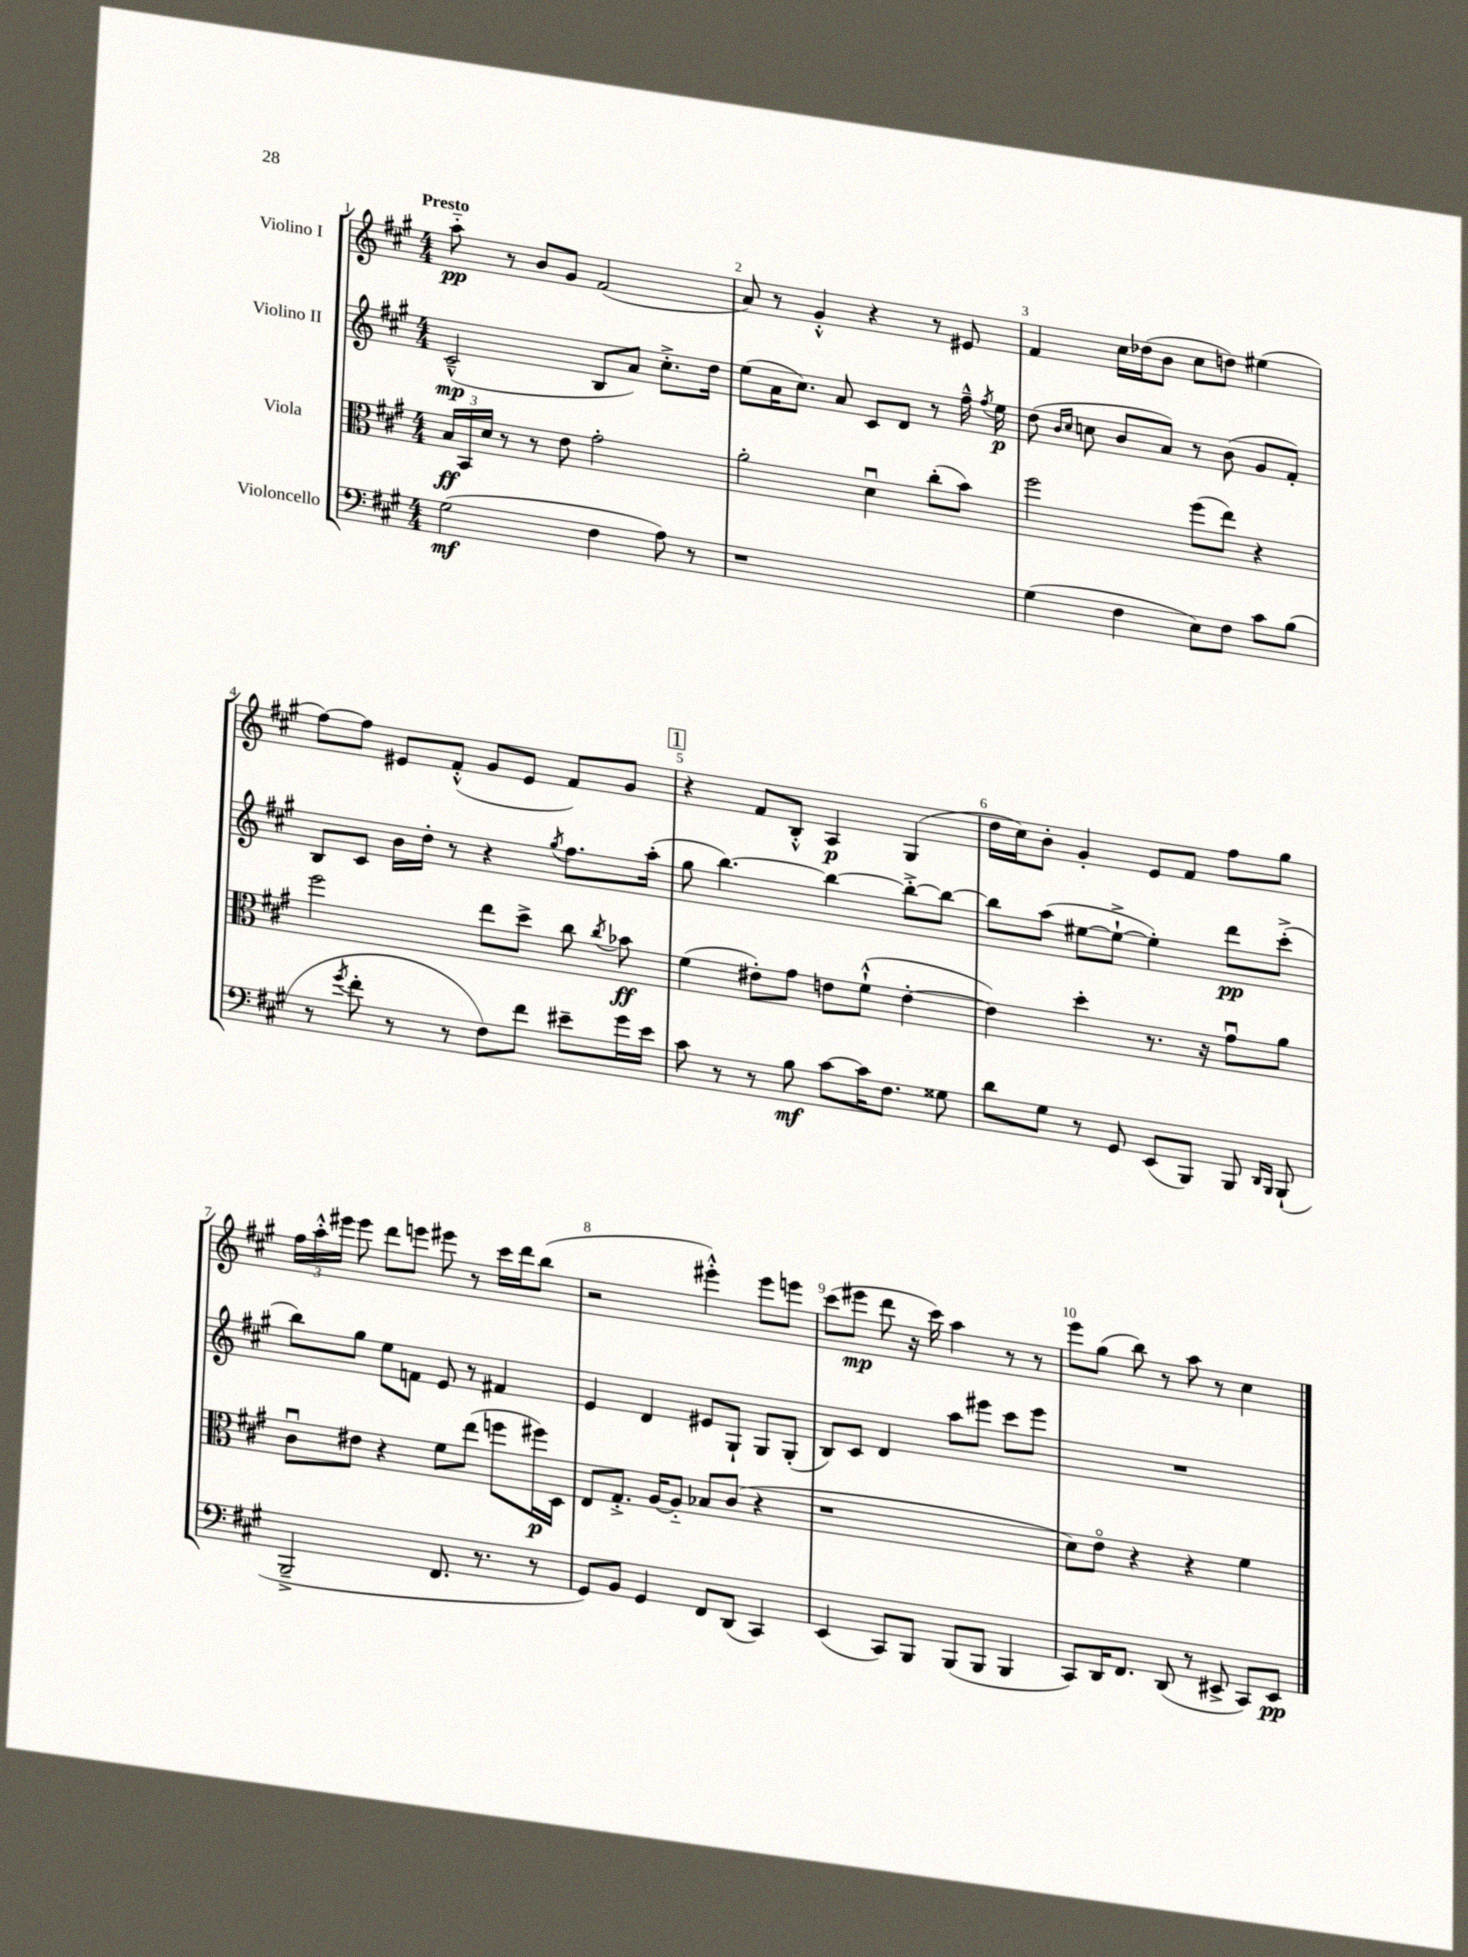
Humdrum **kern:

**kern	**kern	**kern	**kern
*staff4	*staff3	*staff2	*staff1
*clefF4	*clefC3	*clefG2	*clefG2
*k[f#c#g#]	*k[f#c#g#]	*k[f#c#g#]	*k[f#c#g#]
*M4/4	*M4/4	*M4/4	*M4/4
(2G#	24B	(2c#~^^	8aa'~
.	24BB	.	.
.	24d	.	.
.	8r	.	8r
.	8r	.	8b
.	8e	.	8g#
4F#	2g#'	8B	(2f#
.	.	8a)	.
8A)	.	8.cc#'^	.
8r	.	.	.
.	.	16dd	.
=	=	=	=
1r	2a'	(8ee	8a)
.	.	16a	8r
.	.	8.cc#)	.
.	.	.	4g#'^^
.	.	8a	.
.	4du	8c#	4r
.	.	8d	.
.	(8cc#'	8r	8r
.	8b)	16ff#~^^	8e#
.	.	8qff#	.
.	.	16ee	.
=	=	=	=
(4G#	2ff#	(8dd	4f#
.	.	16qqb	.
.	.	16qqcc#	.
.	.	8cc	.
4F#	.	8b	16cc#
.	.	.	(16dd-
.	.	8a)	8b
8E)	(8ff#	8r	8cc#
8F#	8ee)	(8b	8dd)
8c#	4r	8g#	(4ee#
(8B	.	8f#')	.
=	=	=	=
8r	2ff#	8B	[8ff#)
8qg#	.	.	.
8f#'	.	8c#	8ff#]
8r	.	16b	8e#
.	.	16dd'	.
8r	.	8r	(8f#'^^
8F#)	8ee	4r	8g#
8f#	8dd^	.	8e#
.	.	8qgg#	.
8e#~	8cc#	8.ff#	8f#)
.	8qcc#	.	.
16g#	8b-	.	8g#
16e#	.	(16aa'	.
=	=	=	=
8c#	(4f#	8gg#	4r
8r	.	[4.bb)	.
8r	8e#')	.	8f#
8B	8g#	.	8B'^^
[8c#	8e	4bb_	4A
16c#]	(8f#`^^	.	.
8.F#	.	.	.
.	[4e'	8bb'^_	(4G#
8G##	.	8bb_	.
=	=	=	=
8d	4e])	8bb]	16dd
.	.	.	16cc#)
8G#	.	(8aa	8b'
8r	4dd'	[8ee#	4g#'
8GG#	.	8ee#`^_	.
(8EE	8.r	4ee#'])	8e
8BBB)	.	.	8f#
.	16r	.	.
8BBB	8g#u	8ddd	8ff#
16qqDD	.	.	.
16qqBBB	.	.	.
(8BBB`	8a	(8ccc#'^	8gg#
=	=	=	=
2BBB~^	8c#u	8bb)	24ff#
.	.	.	24aa'^^
.	.	.	24eee#
.	8e#	8gg#	8eee#
.	4r	8ee	8ddd
.	.	8f	8eee
8.FF#	8f#	8e	8eee#
.	(8ee	8r	8r
8.r	.	.	.
.	8ff	4f#	16ccc#
.	.	.	16ddd
8r	16ff#)	.	(8bb
.	16D	.	.
=	=	=	=
8GG#)	8E	4e	2r
8BB	8.G#'^	.	.
4GG#	.	4d	.
.	[16A	.	.
.	8A'~]	.	.
8FF#	8B-	8e#	4eee#'^^)
(8DD	(8c#	8G#`	.
4CC#)	4r	8G#	8eee#
.	.	(8G#'	8eee
=	=	=	=
(4EE	1r	8B)	(8ccc#
.	.	8c#	8eee#
8CC#)	.	4d	8ddd
8BBB	.	.	16r
.	.	.	16ccc#)
(8BBB	.	8aa	4aa
8BBB	.	8eee#	.
4BBB	.	8ccc#	8r
.	.	8eee#	8r
=	=	=	=
8CC#)	8d)	1r	8eee
16DD	8eo	.	(8gg#
8.FF#	.	.	.
.	4r	.	8bb)
(8DD	.	.	8r
8r	4r	.	8aa
8EE#^	.	.	8r
8CC#)	4f#	.	4cc#
8EE#	.	.	.
==	==	==	==
*-	*-	*-	*-
